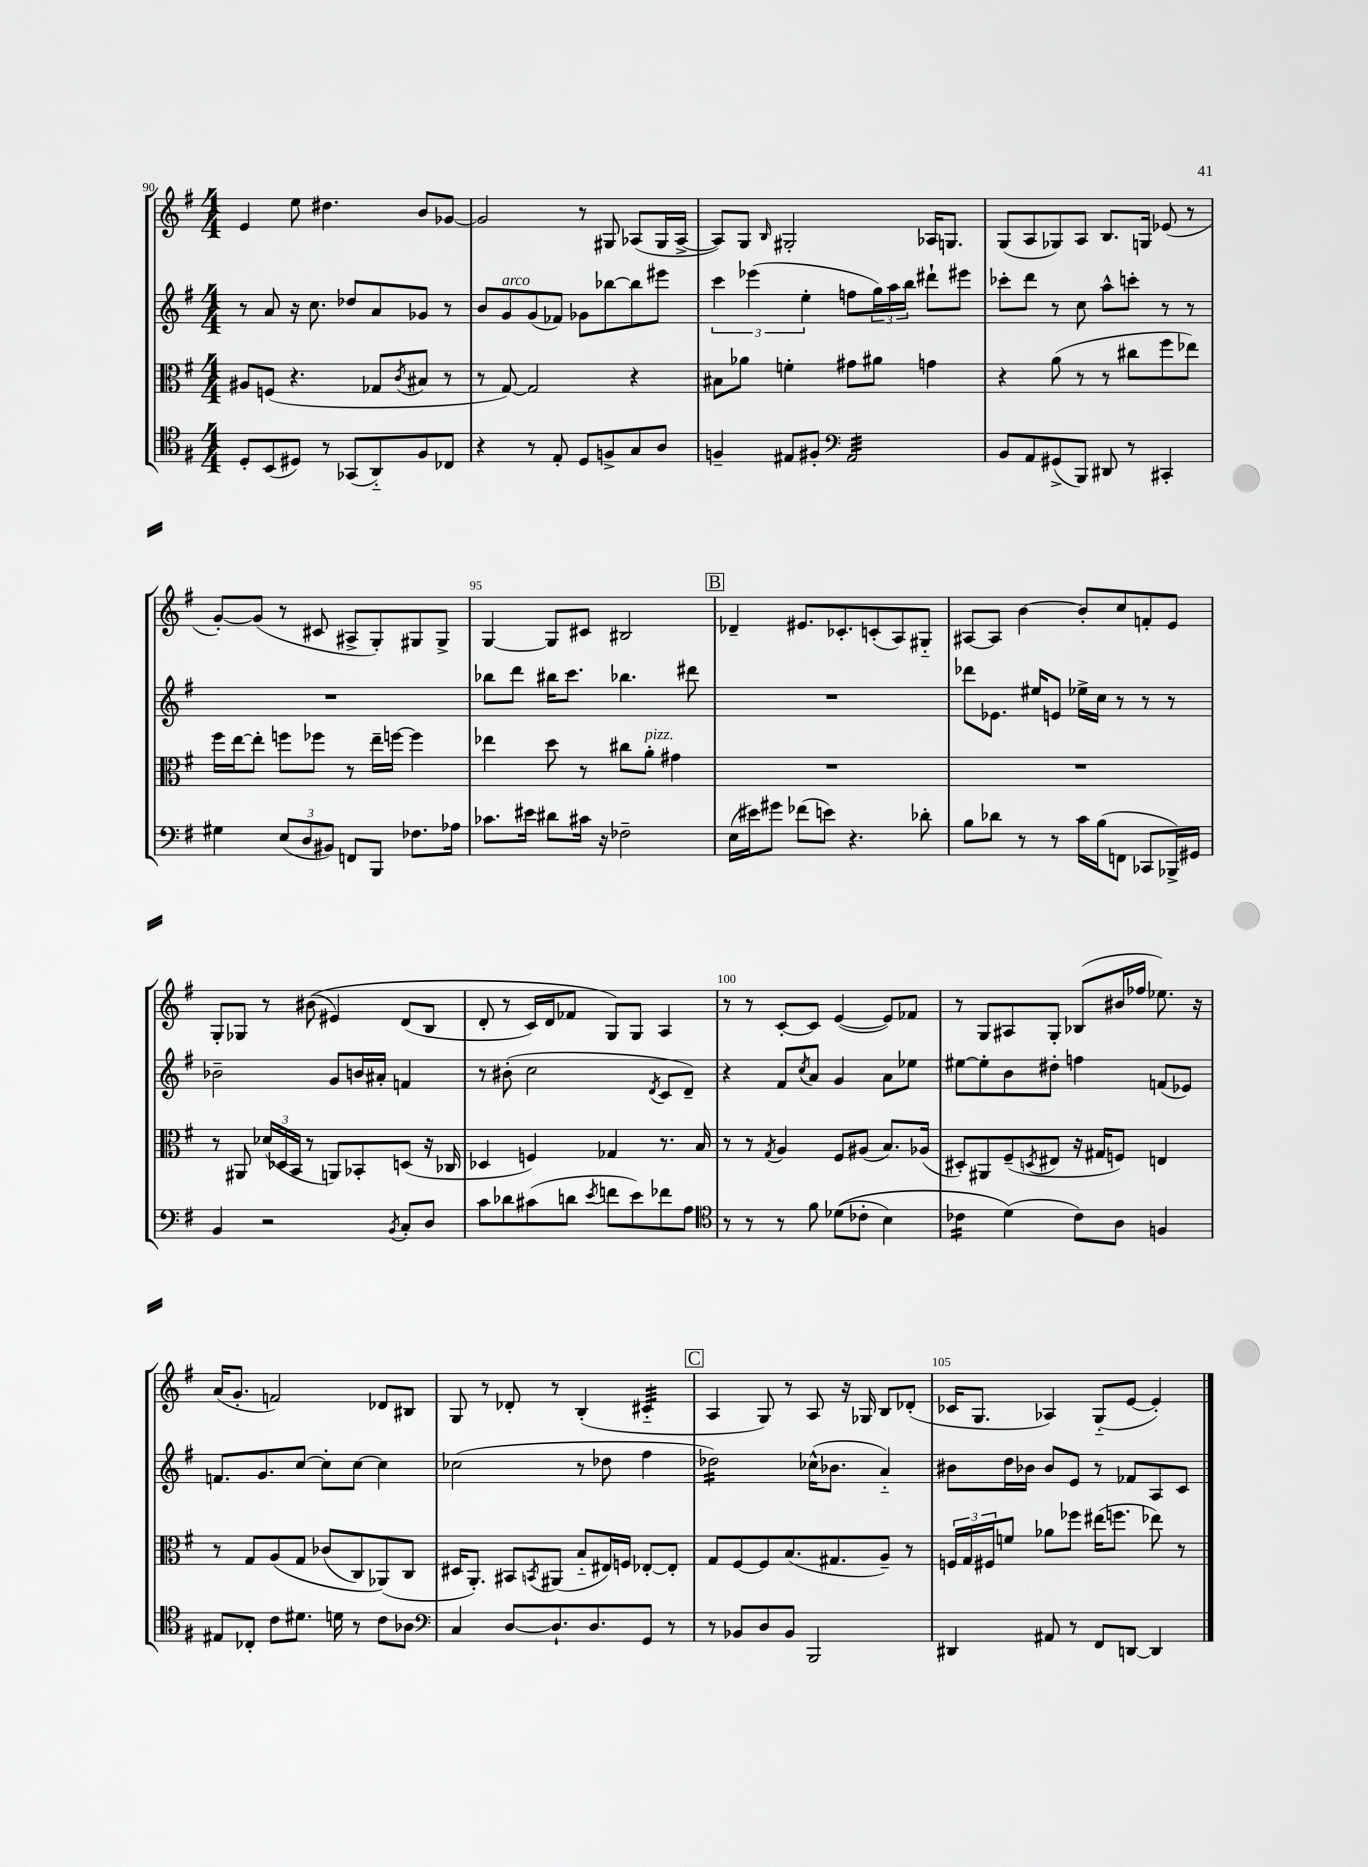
<<
\new StaffGroup <<
\new Staff = "s0" {
    \clef treble \key g \major \numericTimeSignature \time 4/4
    e'4 e''8 dis''4. b'8 ges'8~ |
    ges'2 r8 gis8 aes8( gis16 aes16~-> |
    aes8) g8 \grace { b16 } gis2-. aes16 g8. |
    g8( a8 ges8) a8 b8. g16 ees'8( r8 |
    g'8~-.) g'8( r8 cis'8 ais8-> g8-.) gis8 gis8-> |
    g4~ g8 cis'8 bis2 |
    \mark \markup { \box "B" } des'4-- eis'8. ces'8.-. c'8-.( a8) gis8-_ |
    ais8~ ais8 b'4~ b'8-. c''8 f'8-. e'8 |
    g8-. ges8 r8 bis'8(\( eis'4) d'8( b8 |
    d'8-. r8 c'16) d'16 fes'8 g8\) g8 a4 |
    r8 r8 c'8~-. c'8 e'4~( e'8) fes'8 |
    r8 g8 ais8 g8-. bes8( bis'16 fes''16 ees''8.) r16 |
    a'16( g'8.-. f'2) des'8 bis8 |
    g8 r8 des'8-. r8 b4-.( cis'4:32-_ |
    \mark \markup { \box "C" } a4 g8) r8 a8 r16 ges16 b8 des'8-.( |
    ces'16 g8. aes4) g8-_( e'8~ e'4-.) \bar "|." |
}
\new Staff = "s1" {
    \clef treble \key g \major \numericTimeSignature \time 4/4
    r8 a'8 r16 c''8. des''8 a'8 ges'8 r8 |
    b'8 g'8^\markup { \italic "arco" } g'8( fes'8) ges'8 bes''8~ bes''8 eis'''8 |
    \tuplet 3/2 { c'''4 ees'''4( e''4-. } f''8 \tuplet 3/2 { g''16) a''16 b''16 } dis'''8-! eis'''8 |
    ces'''8-. d'''8 r8 c''8 a''8-^ c'''8-. r8 r8 |
    R1 |
    bes''8 d'''8 bis''16 c'''8. bes''4. dis'''8 |
    \mark \markup { \box "B" } R1 |
    des'''8 ees'8. eis''16 e'8 ees''16-> c''16 r8 r8 r8 |
    bes'2-- g'8 b'16 ais'16-. f'4 |
    r8 bis'8-.( c''2 \acciaccatura { d'8 } c'8 d'8--) |
    r4 fis'8 \acciaccatura { c''8 } a'8 g'4 a'8 ees''8 |
    eis''8~ eis''8-. b'8 dis''8-. f''4 f'8( ees'8) |
    f'8. g'8. c''8~ c''8-. c''8~ c''4 |
    ces''2( r8 des''8 fis''4 |
    \mark \markup { \box "C" } des''2:16) ces''16-^( bes'8. a'4-_) |
    bis'8 d''16 bes'16 bes'8 e'8 r8 fes'8 a8 c'8 \bar "|." |
}
\new Staff = "s2" {
    \clef alto \key g \major \numericTimeSignature \time 4/4
    ais8 f8( r4. ges8 \acciaccatura { c'8 } bis8 r8 |
    r8 g8~) g2 r4 |
    bis8 aes'8 f'4-. gis'8 ais'8 g'4 |
    r4 a'8( r8 r8 cis''8 fis''8 ees''8) |
    fis''16 e''16~ e''8-. f''8 fes''8 r8 e''16-- f''16~ f''4 |
    ees''4 d''8 r8 cis''8 a'8-.^\markup { \italic "pizz." } gis'4 |
    \mark \markup { \box "B" } R1 |
    R1 |
    r8 ais,8 \tuplet 3/2 { des'16( des16 b,16 } r8 a,8) bes,8-. d8( r16 ces16 |
    des4 f4) ges4 r8. b16 |
    r8 r8 \acciaccatura { g8 } a4 fis8 ais8( b8.) aes16( |
    dis8-.) ais,8 fis8--( \acciaccatura { d8 } eis8 r16 gis16 f8) e4 |
    r8 g8 a8\( g8 ces'8( c8) aes,8(\) c8 |
    dis16 a,8.-.) bis,8 \acciaccatura { b,8 } ais,8( b8-_ eis16) f16 ees8~-. ees8-. |
    \mark \markup { \box "C" } g8 fis8~ fis8 b8.( gis8. a8--) r8 |
    \tuplet 3/2 { f16 g16 fis16 } f'8 aes'8 fes''8 eis''16( f''8. ees''8) r8 \bar "|." |
}
\new Staff = "s3" {
    \clef tenor \key g \major \numericTimeSignature \time 4/4
    d8-. b,8( dis8) r8 ges,8( a,8-_) fis8 ces8 |
    r4 r8 e8-. d8 f8-> g8 a8 |
    f4-- eis8 fis8-. \clef bass a,2:32 |
    b,8 a,8 gis,8->( b,,8) dis,8 r8 cis,4-. |
    gis4 \tuplet 3/2 { e8( d8 bis,8) } f,8 b,,8 fes8. aes16 |
    ces'8. eis'16 dis'8 cis'16 r16 fes2-- |
    \mark \markup { \box "B" } e16( eis'16) gis'8 fes'8( e'8) r4. des'8-. |
    b8 des'8 r8 r8 c'16 b16( f,8 ces,8 bes,,16->) gis,16 |
    b,4 r2 \acciaccatura { b,8 } c8-. d8 |
    c'8 des'8 cis'8( d'8 \acciaccatura { e'8 } f'8 e'8) fes'8 a8 |
    \clef tenor r8 r8 r8 fis'8 des'8(\( ces'8-. b4) |
    ces'4:16 d'4(\) ces'8) a8 f4 |
    eis8 ces8-. c'8 dis'8. d'16 r8 c'8 aes8 |
    \clef bass c4 d8~ d8.-! d8. g,8 r8 |
    \mark \markup { \box "C" } r8 bes,8 d8 bes,8 b,,2 |
    dis,4 ais,8 r8 fis,8 d,8~ d,4 \bar "|." |
}
>>
>>
\layout { \context { \Score currentBarNumber = #90 \override BarNumber.break-visibility = ##(#f #t #t) barNumberVisibility = #(every-nth-bar-number-visible 5) } }
